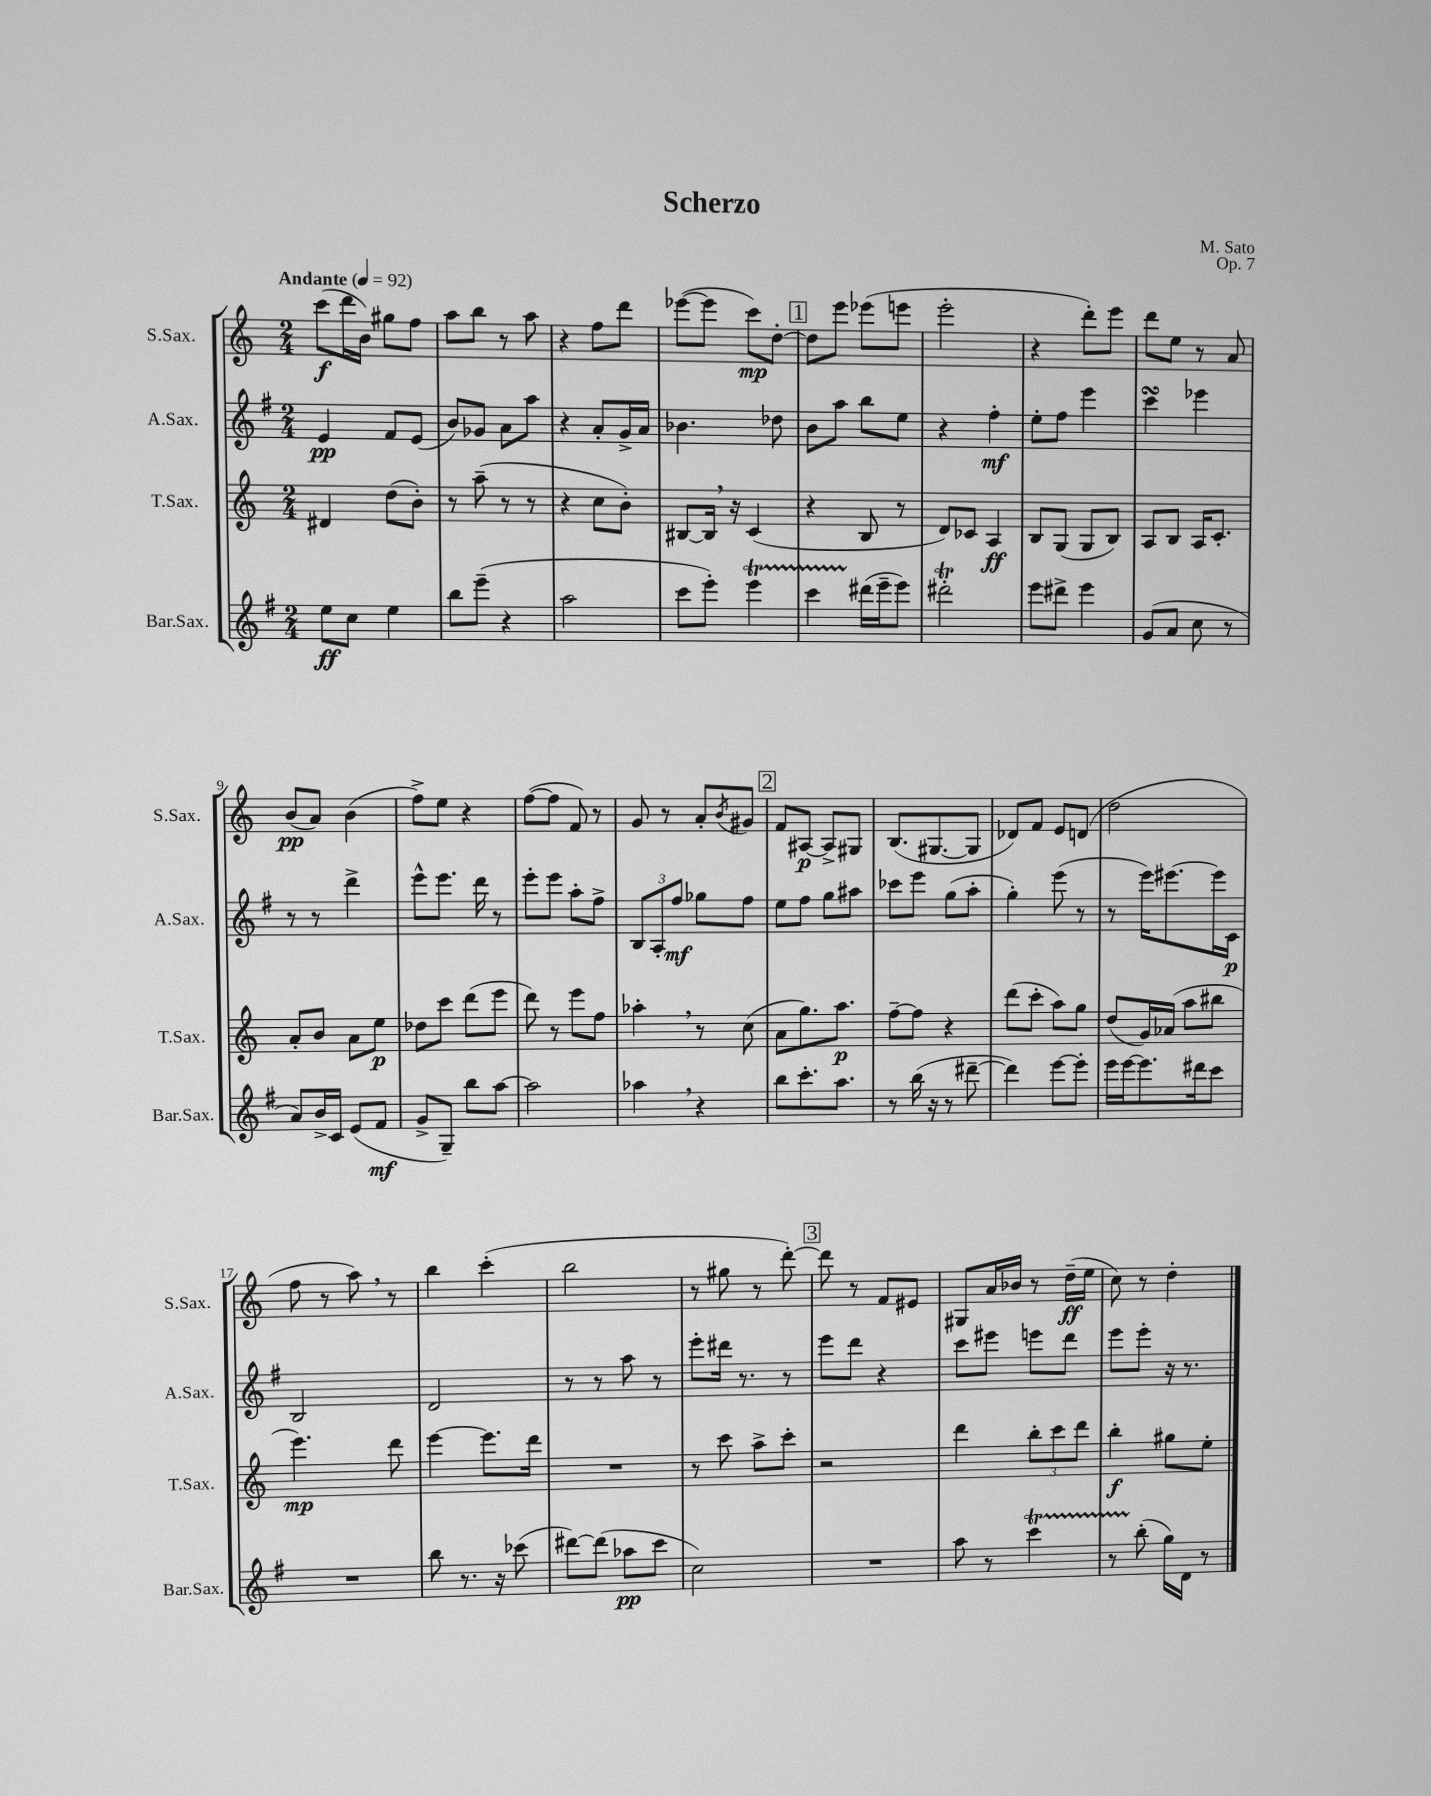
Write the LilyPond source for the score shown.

\header { title = "Scherzo" composer = "M. Sato" opus = "Op. 7" }
<<
\new StaffGroup <<
\new Staff = "s0" \with { instrumentName = "S.Sax." shortInstrumentName = "S.Sax." } {
    \clef treble \key c \major \numericTimeSignature \time 2/4 \tempo "Andante" 4 = 92
    c'''8\f( d'''16 b'16) gis''8 f''8 |
    a''8 b''8 r8 a''8 |
    r4 f''8 d'''8 |
    ees'''8~( ees'''8 c'''8\mp) d''8~-. |
    \mark \markup { \box "1" } d''8 e'''8 ees'''8( e'''8 |
    e'''2-. |
    r4 d'''8-.) e'''8 |
    d'''8 e''8 r8 a'8 |
    b'8\pp( a'8) b'4( |
    f''8->) e''8 r4 |
    f''8~( f''8 f'8) r8 |
    g'8 r8 a'8-. \acciaccatura { b'8 } gis'8 |
    \mark \markup { \box "2" } f'8 ais8~\p ais8-> gis8 |
    b8.( gis8.~ gis8 |
    des'8) f'8 e'8 d'8( |
    d''2 |
    f''8 r8 a''8) \breathe r8 |
    b''4 c'''4-.( |
    b''2 |
    r8 gis''8 r8 d'''8~-.) |
    \mark \markup { \box "3" } d'''8 r8 f'8 eis'8 |
    gis8 a'16 bes'16 r8 d''16--\ff( e''16 |
    c''8) r8 d''4-. \bar "|." |
}
\new Staff = "s1" \with { instrumentName = "A.Sax." shortInstrumentName = "A.Sax." } {
    \clef treble \key g \major \numericTimeSignature \time 2/4
    e'4\pp fis'8 e'8( |
    b'8) ges'8 a'8 a''8 |
    r4 a'8-. g'16-> a'16 |
    bes'4. des''8 |
    \mark \markup { \box "1" } b'8 a''8 b''8 e''8 |
    r4 fis''4-.\mf |
    e''8-. fis''8 e'''4 |
    c'''4\turn ees'''4 |
    r8 r8 d'''4-> |
    e'''8-^ e'''8. d'''16 r8 |
    e'''8-. e'''8 a''8-. fis''8-> |
    \tuplet 3/2 { b8 a8-. fis''8\mf } ges''8 fis''8 |
    \mark \markup { \box "2" } e''8 fis''8 g''8 ais''8 |
    ces'''8 e'''8 g''8( a''8-. |
    g''4-.) e'''8( r8 |
    r8 e'''16) eis'''8.~ eis'''16 c'16\p |
    b2 |
    d'2 |
    r8 r8 a''8 r8 |
    e'''8-. dis'''16 r8. r8 |
    \mark \markup { \box "3" } e'''8 d'''8 r4 |
    c'''8 eis'''8 e'''8 d'''8 |
    e'''8 e'''8-. r16 r8. \bar "|." |
}
\new Staff = "s2" \with { instrumentName = "T.Sax." shortInstrumentName = "T.Sax." } {
    \clef treble \key c \major \numericTimeSignature \time 2/4
    dis'4 d''8( b'8-.) |
    r8 a''8--( r8 r8 |
    r4 c''8 b'8-.) |
    bis8~ bis16 \breathe r16 c'4( |
    \mark \markup { \box "1" } r4 b8 r8 |
    d'8) ces'8 a4\ff |
    b8 g8( g8 b8) |
    a8 b8 a16 c'8.-. |
    a'8-. b'8 a'8 e''8\p |
    des''8 c'''8 d'''8( e'''8 |
    d'''8) r8 e'''8 f''8 |
    aes''4-. \breathe r8 c''8( |
    \mark \markup { \box "2" } a'8 g''8.) a''8.\p |
    f''8~-- f''8 r4 |
    d'''8( c'''8-. a''8) g''8 |
    d''8( g'16) aes'16( a''8 bis''8 |
    e'''4.\mp) d'''8 |
    e'''4~ e'''8. d'''16 |
    R2 |
    r8 c'''8 a''8-> c'''8-. |
    \mark \markup { \box "3" } r2 |
    d'''4 \tuplet 3/2 { b''8-. c'''8 d'''8 } |
    b''4-.\f gis''8 e''8-. \bar "|." |
}
\new Staff = "s3" \with { instrumentName = "Bar.Sax." shortInstrumentName = "Bar.Sax." } {
    \clef treble \key g \major \numericTimeSignature \time 2/4
    e''8\ff c''8 e''4 |
    b''8 e'''8--( r4 |
    a''2 |
    c'''8 e'''8-.) e'''4\startTrillSpan |
    \mark \markup { \box "1" } c'''4 dis'''16\stopTrillSpan( e'''16-- e'''8) |
    dis'''2-.\trill |
    e'''8 dis'''8-> e'''4 |
    g'8( a'8 c''8 r8 |
    a'8) b'16-> c'16 e'8( fis'8\mf |
    g'8-> g8--) b''8 a''8~ |
    a''2 |
    aes''4 \breathe r4 |
    \mark \markup { \box "2" } b''8 c'''8.-. a''8. |
    r8 b''16( r16 r8 dis'''8~-- |
    dis'''4) e'''8~ e'''8-. |
    e'''16 e'''16~ e'''8. dis'''16 c'''8 |
    R2 |
    b''8 r8. r16 ces'''8( |
    dis'''8~) dis'''8( aes''8\pp c'''8 |
    c''2) |
    \mark \markup { \box "3" } R2 |
    a''8 r8 c'''4\startTrillSpan |
    r8 b''8-.\stopTrillSpan( g''16) d'16 r8 \bar "|." |
}
>>
>>
